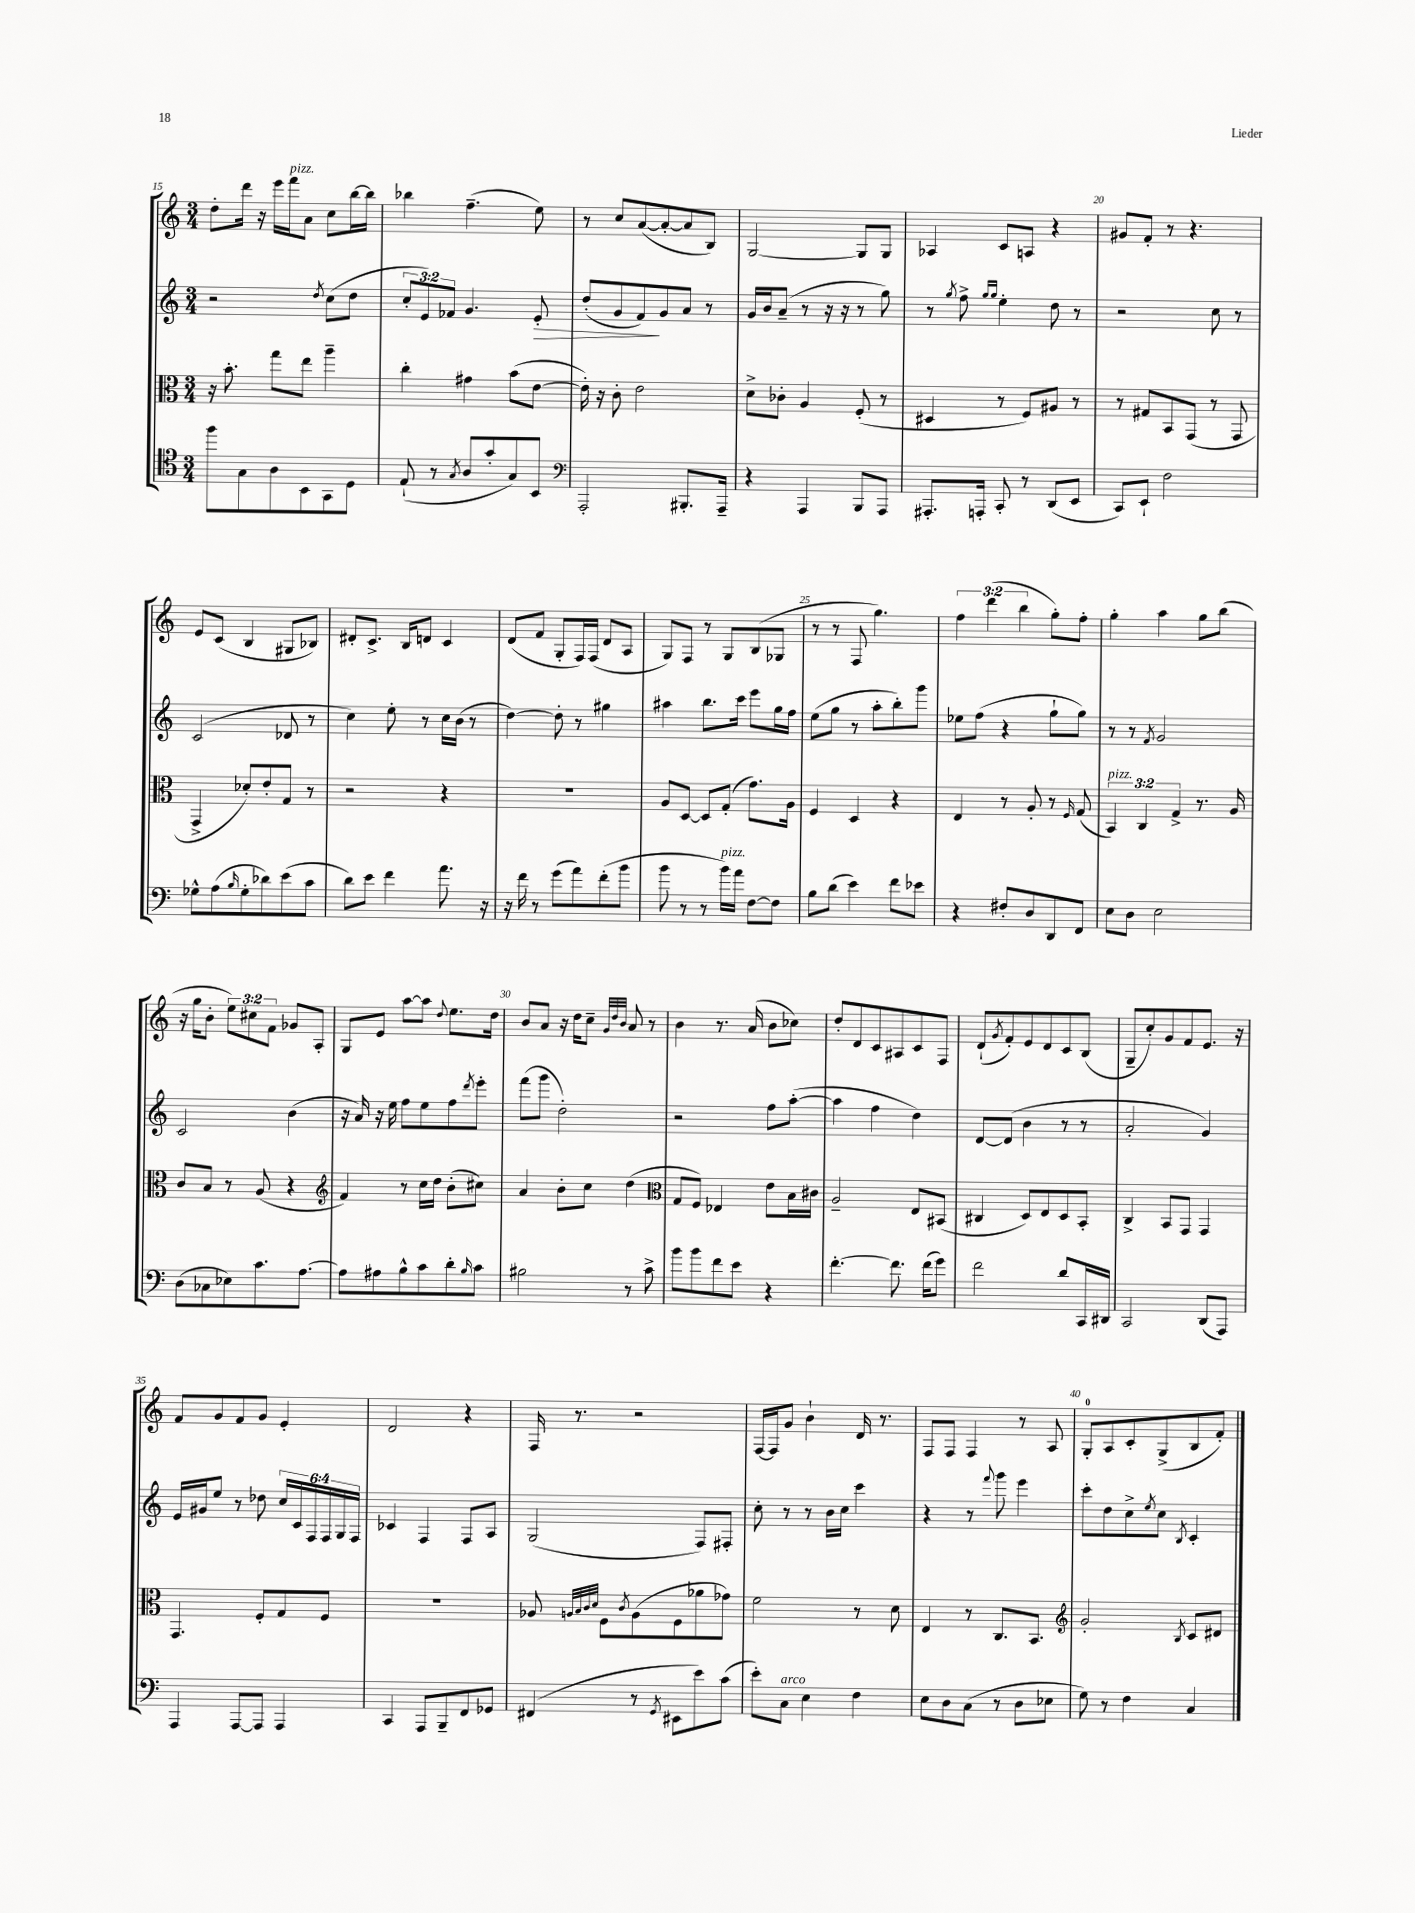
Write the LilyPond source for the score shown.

<<
\new StaffGroup <<
\new Staff = "s0" {
    \clef treble \key c \major \numericTimeSignature \time 3/4 \override Staff.TupletNumber.text = #tuplet-number::calc-fraction-text
    d''8-. d'''16 r16 e'''16 f'''16^\markup { \italic "pizz." } a'8 c''8 b''16~ b''16 |
    bes''4 f''4.--( e''8) |
    r8 c''8 a'8~( a'8~-. a'8 b8) |
    g2~ g8 g8 |
    aes4 c'8 a8 r4 |
    gis'8 f'8-. r8 r4. |
    e'8 c'8( b4 gis8 bes8) |
    dis'8-. c'8.-> b16 d'8 c'4 |
    d'8( f'8 g8-. f16) f16( d'8 a8 |
    g8) f8 r8 g8 b8( ges8 |
    r8 r8 f8 g''4.) |
    \tuplet 3/2 { f''4 d'''4( b''4 } g''8-.) f''8-. |
    g''4-. a''4 g''8 b''8( |
    r16 g''16 b'8-. \tuplet 3/2 { e''8) cis''8 f'8 } ges'8 a8-. |
    g8 e'8 a''8~ a''8 \appoggiatura { d''8 } e''8. d''16 |
    b'8 a'8 r16 d''16 c''8-- \grace { g'32 d''32 b'32 } a'8 r8 |
    b'4 r8. a'16( b'8 ces''8) |
    d''8-. d'8 c'8 ais8 c'8 f8 |
    d'8-!( \acciaccatura { g'8 } f'8-.) e'8 d'8 c'8 b8( |
    g8-- c''8-.) g'8 f'8 e'8. r16 |
    f'8 g'8 f'8 g'8 e'4-. |
    d'2 r4 |
    f16 r8. r2 |
    f16~ f16 g'8 b'4-! d'16 r8. |
    f8 f8 f4 r8 a8 |
    g8-0-. a8 c'8-. g8->( b8 f'8-.) \bar "|." |
}
\new Staff = "s1" {
    \clef treble \key c \major \numericTimeSignature \time 3/4 \override Staff.TupletNumber.text = #tuplet-number::calc-fraction-text
    r2 \acciaccatura { d''8 } c''8( d''8 |
    \tuplet 3/2 { c''8-. e'8) fes'8 } g'4. e'8-.\> |
    d''8-.( g'8 f'8\!) g'8 a'8 r8 |
    g'16 b'16 a'8--( r8 r16 r16 r8 g''8) |
    r8 \acciaccatura { g''8 } f''8-> \grace { g''16 g''16 } e''4-. d''8 r8 |
    r2 c''8 r8 |
    c'2( des'8 r8 |
    c''4) e''8-. r8 c''16 b'16( r8 |
    d''4~) d''8-. r8 gis''4 |
    ais''4 b''8. c'''16 e'''8 g''16 f''16 |
    e''8( g''8 r8 a''8-. b''8-.) g'''8 |
    ees''8 f''8( r4 g''8-! g''8) |
    r8 r8 \acciaccatura { f'8 } g'2 |
    c'2 b'4( |
    r16 a'16) r16 e''16 f''8 e''8 f''8 \acciaccatura { d'''8 } e'''8-. |
    f'''8( g'''8 d''2-.) |
    r2 f''8 a''8~-.( |
    a''4 f''4 d''4) |
    d'8~ d'8( b'4 r8 r8 |
    a'2-. g'4) |
    e'16 gis'16 e''8 r8 des''8 \tuplet 6/4 { c''16 c'16 f16 f16 g16 f16 } |
    ces'4 f4 f8 a8 |
    g2( f8) fis8-. |
    c''8-. r8 r8 b'16 c''16 c'''4 |
    r4 r8 \appoggiatura { f'''8 } g'''8 e'''4 |
    c'''8-. d''8 c''8-> \acciaccatura { e''8 } c''8 \acciaccatura { b8 } c'4-. \bar "|." |
}
\new Staff = "s2" {
    \clef alto \key c \major \numericTimeSignature \time 3/4 \override Staff.TupletNumber.text = #tuplet-number::calc-fraction-text
    r16 b'8.-. g''8 e''8 a''4-- |
    c''4-. gis'4 b'8( e'8~ |
    e'16-.) r16 c'8-. e'2 |
    d'8-> ces'8-. a4 f8-.( r8 |
    dis4 r8 f8) ais8 r8 |
    r8 gis8 b,8 g,8( r8 g,8 |
    g,4-> des'8-.) e'8-. g8 r8 |
    r2 r4 |
    R2. |
    a8 d8~ d8 g8-.( g'8.) a16 |
    f4 d4 r4 |
    e4 r8 a8-. r8 \grace { f16 } g8( |
    \tuplet 3/2 { b,4^\markup { \italic "pizz." }) c4 g4-> } r8. a16 |
    c'8 b8 r8 a8( r4 |
    \clef treble f'4) r8 c''16 d''16 b'8-.( cis''8) |
    a'4 b'8-. c''8 d''4( |
    \clef alto g8 f8) ees4 e'8 b16 cis'16 |
    a2-- e8 bis,8( |
    cis4 d8) e8 d8 b,8-. |
    c4-> b,8 g,8 g,4 |
    g,4. f8-. g8 f8 |
    R2. |
    aes8 \grace { a32 b32 c'32 d'32 } f8 \acciaccatura { c'8 } a8( f8 aes'8 ges'8) |
    f'2 r8 d'8 |
    e4 r8 c8. b,8. |
    \clef treble g'2-. \acciaccatura { b8 } c'8 dis'8 \bar "|." |
}
\new Staff = "s3" {
    \clef tenor \key c \major \numericTimeSignature \time 3/4
    f''8 g8 a8 b,8 g,8 d8 |
    e8-!( r8 \acciaccatura { g8 } a8 g'8-. g8) b,8 |
    \clef bass a,,2-. bis,,8.-. a,,16-- |
    r4 a,,4 b,,8 a,,8 |
    ais,,8.-. a,,16-. c,8-. r8 d,8( e,8 |
    c,8) e,8-! f2 |
    ges8-^ a8( \grace { b16 } ges8-. des'8) e'8( c'8 |
    d'8) e'8 f'4 a'8. r16 |
    r16 f'16 r8 g'8( a'8) f'8-.( b'8 |
    b'8 r8 r8 b'16^\markup { \italic "pizz." }) a'16 f8~ f8 |
    b8 d'8( e'4) f'8 ees'8 |
    r4 fis8-. d8 d,8 f,8 |
    e8 d8 e2 |
    d8( ces8 ees8) c'8. a8.~ |
    a8 ais8 b8-^ c'8 d'8-. \grace { b16 } c'8 |
    bis2 r8 c'8-> |
    b'8 b'8 f'8 e'8 r4 |
    f'4.~-. f'8. f'16( g'8) |
    f'2 d'8 c,16 dis,16 |
    c,2 d,8( a,,8) |
    a,,4 a,,8~ a,,8 a,,4 |
    c,4 a,,8 b,,8-- f,8 ges,8 |
    fis,4( r8 \acciaccatura { g,8 } eis,8 e'8) c'8( |
    e'8-.) c8^\markup { \italic "arco" } e4 f4 |
    e8 d8 c8( r8 d8 ees8 |
    g8) r8 f4 c4 \bar "|." |
}
>>
>>
\layout { \context { \Score currentBarNumber = #15 \override BarNumber.break-visibility = ##(#f #t #t) barNumberVisibility = #(every-nth-bar-number-visible 5) } }
